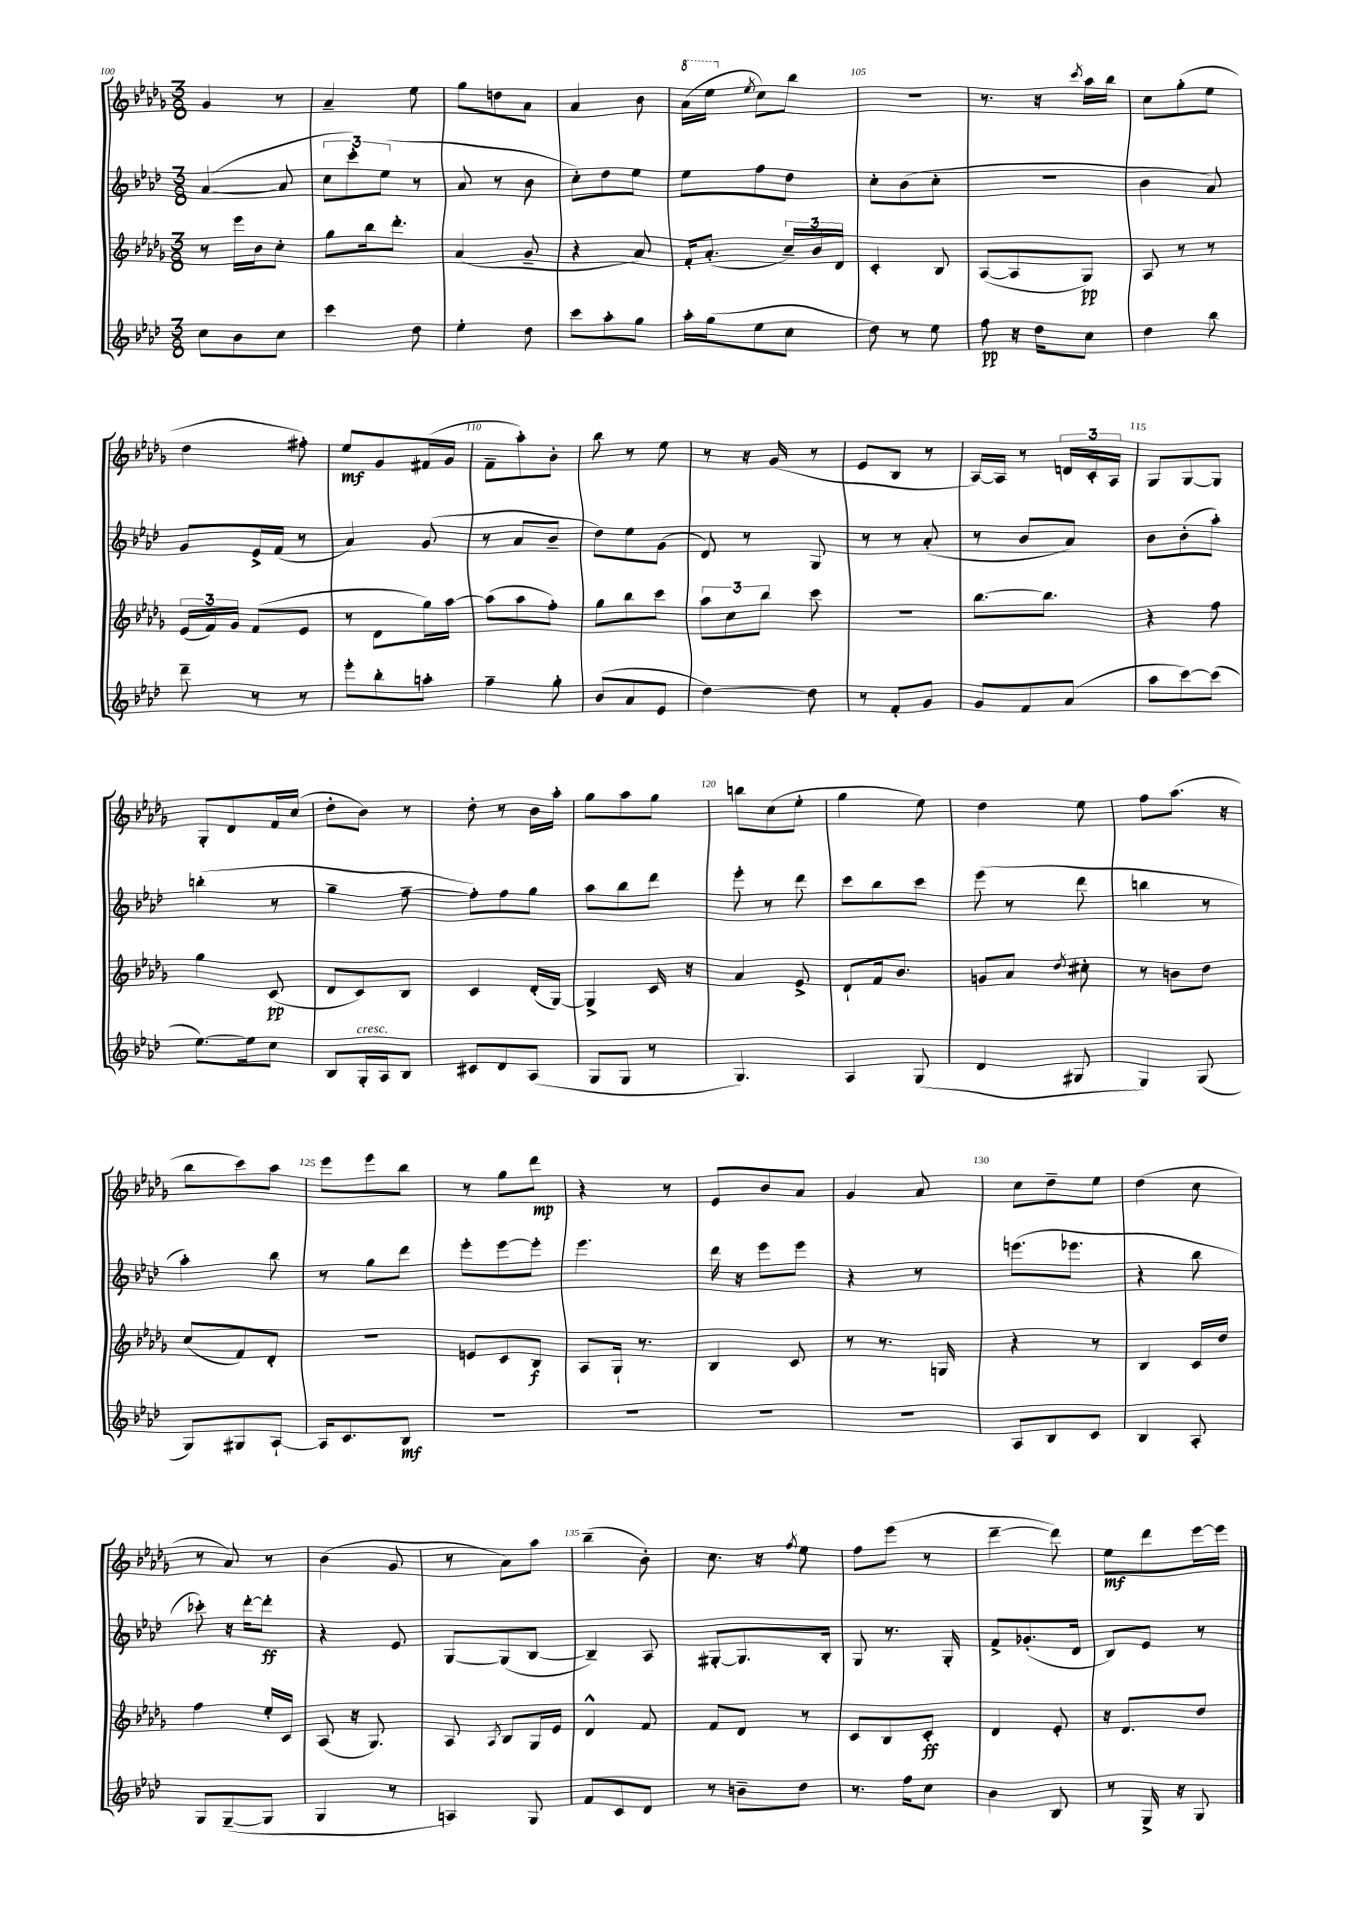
<<
\new StaffGroup <<
\new Staff = "s0" {
    \clef treble \key des \major \numericTimeSignature \time 3/8
    \autoBeamOff ges'4 r8 |
    aes'4-- ees''8 |
    ges''8[ d''8 aes'8] |
    aes'4 bes'8 |
    \ottava #1 aes''16[( ees'''16] \ottava #0 \acciaccatura { ees''8 } c''8[) bes''8] |
    R4. |
    r8. r16 \acciaccatura { c'''8 } aes''16[ bes''16] |
    c''8[ ges''8-.( ees''8] |
    des''4 fis''8-.) |
    ees''8[\mf ges'8 fis'16( ges'16] |
    f'8[-- aes''8-.) bes'8]-. |
    bes''8 r8 ees''8 |
    r8 r16 ges'16( r8 |
    ees'8[ bes8] r8 |
    aes16[~) aes16] r8 \tuplet 3/2 { d'16[ c'16-. aes16] } |
    ges8[ ges8~ ges8] |
    ges8[-. des'8 f'16 c''16]( |
    des''8[-. bes'8]) r8 |
    des''8-. r8 bes'16[ aes''16]-. |
    ges''8[ aes''8 ges''8] |
    b''8[ c''8( ees''8]-. |
    ges''4 ees''8) |
    des''4 ees''8 |
    f''8[ aes''8.]( r16 |
    bes''8[ c'''8) aes''8] |
    ees'''8[ ees'''8 bes''8] |
    r8 ges''8[ des'''8]\mp |
    r4 r8 |
    ees'8[ bes'8 aes'8] |
    ges'4 aes'8 |
    c''8[ des''8-- ees''8] |
    des''4( c''8 |
    r8 aes'8) r8 |
    bes'4( ges'8 |
    r8 aes'8[) aes''8] |
    bes''4--( bes'8-.) |
    c''8. r16 \acciaccatura { f''8 } ees''8 |
    f''8[ ees'''8]( r8 |
    des'''4~-- des'''8) |
    ees''8[\mf des'''8 ees'''16~ ees'''16] \bar "|." |
}
\new Staff = "s1" {
    \clef treble \key aes \major \numericTimeSignature \time 3/8
    \autoBeamOff aes'4~( aes'8 |
    \tuplet 3/2 { c''8[ c'''8-.) ees''8]( } r8 |
    aes'8 r8 bes'8 |
    c''8[-.) des''8 ees''8] |
    ees''8[ f''8 des''8] |
    c''8[-. bes'8( c''8]-. |
    R4. |
    bes'4 aes'8) |
    g'8[ ees'16-> f'16]( r8 |
    aes'4) g'8( |
    r8 aes'8[ bes'8]-- |
    des''8[) ees''8 g'8]( |
    des'8) r8 g8 |
    r8 r8 aes'8-.( |
    r8 bes'8[ aes'8]) |
    bes'8[ bes'8-.( aes''8]-.) |
    b''4-.( r8 |
    g''4-- f''8~-- |
    f''8[-.) f''8 g''8] |
    aes''8[ bes''8 des'''8] |
    ees'''8-. r8 des'''8 |
    c'''8[ bes''8 c'''8] |
    ees'''8( r8 des'''8 |
    b''4 r8 |
    aes''4-.) bes''8 |
    r8 g''8[ des'''8] |
    ees'''8[-. ees'''8~ ees'''8]-. |
    ees'''4. |
    des'''16 r16 ees'''8[ ees'''8] |
    r4 r8 |
    e'''8.[( ees'''8.] |
    r4 bes''8 |
    ces'''8-.) r16 des'''16[~-. des'''8]-.\ff |
    r4 ees'8 |
    g8[~ g8( bes8]~ |
    bes4--) aes8 |
    gis8[~-. gis8. bes16]-. |
    g8 r8. g16-. |
    f'8[-> ges'8.-.( des'16] |
    bes8[) ees'8] r8 \bar "|." |
}
\new Staff = "s2" {
    \clef treble \key des \major \numericTimeSignature \time 3/8
    \autoBeamOff r8 ees'''16[ bes'16 c''8]-. |
    ges''8[ bes''16 des'''8.]-. |
    aes'4( ges'8-- |
    r4 aes'8) |
    f'16[-. aes'8.]-.( \tuplet 3/2 { c''16[--) bes'16 des'16] } |
    c'4-. bes8 |
    aes8[~( aes8 ges8]\pp) |
    aes8 r8 r8 |
    \tuplet 3/2 { ees'16[( f'16) ges'16] } f'8[( ees'8] |
    r8 des'8[ ges''16) aes''16]~ |
    aes''8[( aes''8 f''8]-.) |
    ges''8[ bes''8 c'''8] |
    \tuplet 3/2 { aes''8[ c''8 bes''8] } c'''8 |
    R4. |
    bes''8.[~ bes''8.] |
    r4 f''8 |
    ges''4 c'8\pp( |
    des'8[ c'8) bes8] |
    c'4 des'16[-.( ges16]~) |
    ges4-> c'16 r16 |
    aes'4 ees'8-> |
    des'8[-! f'16 bes'8.] |
    g'8[ aes'8] \acciaccatura { des''8 } cis''8-. |
    r8 b'8[ des''8] |
    c''8[( f'8) des'8]-. |
    r4. |
    e'8[ c'8 bes8]\f |
    aes8[ ges16]-! r8. |
    bes4 c'8 |
    r8 r8. g16 |
    r4 r8 |
    bes4 c'16[ des''16] |
    f''4 ees''16[-. c'16] |
    aes8( r16 ges8.) |
    aes8 \acciaccatura { aes8 } bes8[ ges16 ees'16] |
    des'4-^ f'8 |
    f'8[ des'8] r8 |
    c'8[ bes8 c'8]-.\ff |
    des'4 ees'8-. |
    r16 des'8.[ des''8] \bar "|." |
}
\new Staff = "s3" {
    \clef treble \key aes \major \numericTimeSignature \time 3/8
    \autoBeamOff c''8[ bes'8 c''8] |
    c'''4 des''8 |
    ees''4-. des''8 |
    c'''8[ aes''8-. g''8] |
    aes''16[-. g''16( ees''8 c''8] |
    des''8) r8 ees''8 |
    f''8\pp r16 des''16[ c''8] |
    des''4 bes''8 |
    des'''8-- r8 r8 |
    ees'''8[-. bes''8-. a''8]-. |
    f''4-- g''8-. |
    bes'8[( aes'8 ees'8] |
    des''4~) des''8 |
    r8 f'8[-. g'8] |
    g'8[ f'8 aes'8]( |
    aes''8[ c'''8~) c'''8]( |
    ees''8.[~) ees''16 c''8] |
    bes8[ g16-.^\markup { \italic "cresc." } aes16 bes8] |
    cis'8[ des'8 aes8]( |
    g8[ g8] r8 |
    g4.) |
    aes4 g8( |
    des'4 gis8 |
    g4) g8( |
    g8[) gis8 aes8]~-! |
    aes16[ c'8. bes8]\mf |
    R4. |
    R4. |
    R4. |
    R4. |
    aes8[ bes8 c'8] |
    bes4 aes8-. |
    g8[ g8~--( g8] |
    g4 r8 |
    a4) g8 |
    f'8[ c'8 des'8] |
    r8 b'8[-- des''8] |
    r8. f''16[ c''8] |
    bes'4 bes8 |
    r8 g16-> r16 g8 \bar "|." |
}
>>
>>
\layout { \context { \Score currentBarNumber = #100 \override BarNumber.break-visibility = ##(#f #t #t) barNumberVisibility = #(every-nth-bar-number-visible 5) } }
